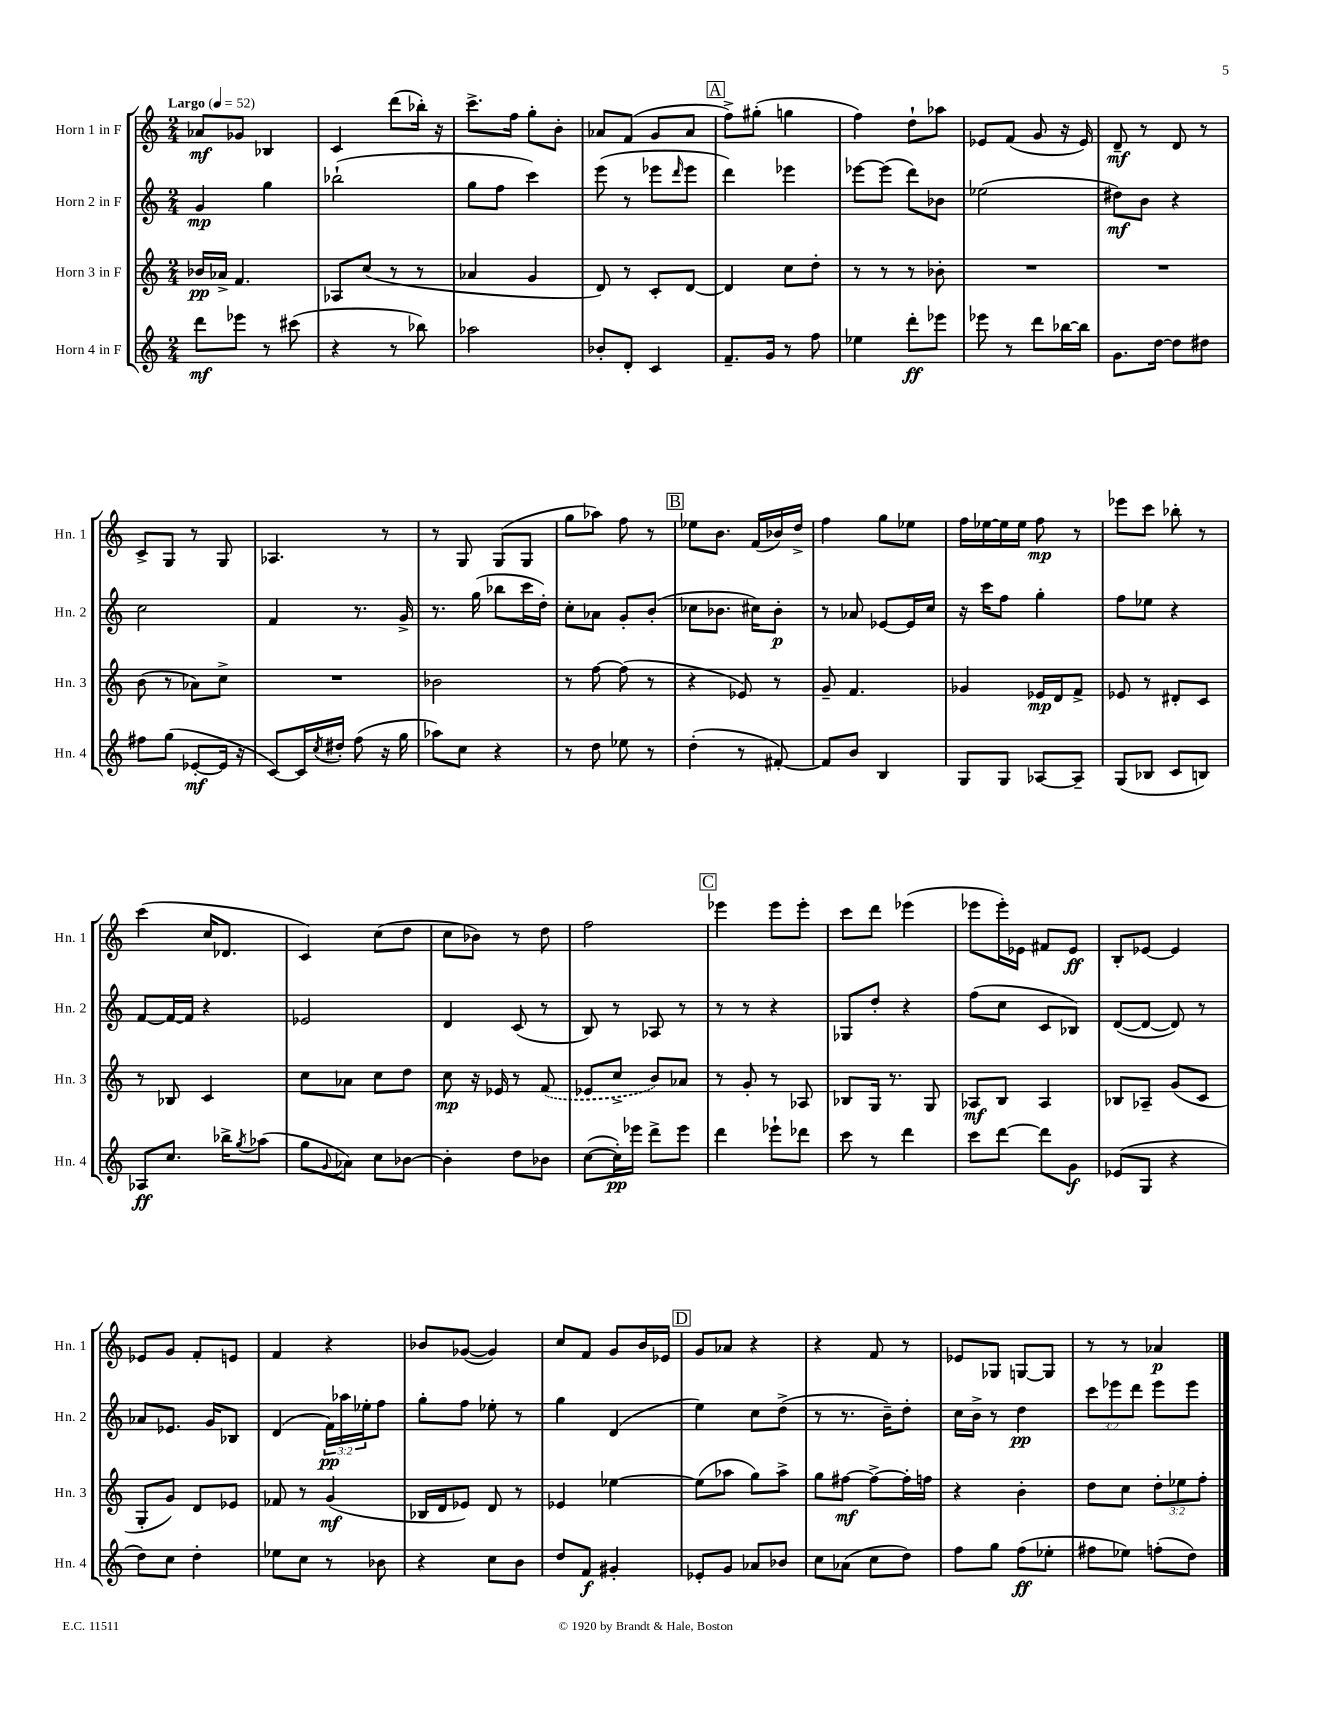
<<
\new StaffGroup <<
\new Staff = "s0" \with { instrumentName = "Horn 1 in F" shortInstrumentName = "Hn. 1" } {
    \clef treble \key c \major \numericTimeSignature \time 2/4 \tempo "Largo" 4 = 52
    aes'8\mf ges'8 bes4 |
    c'4 d'''8( bes''16-.) r16 |
    c'''8.-> f''16 g''8-. b'8-. |
    aes'8 f'8( g'8 aes'8 |
    \mark \markup { \box "A" } f''8->) gis''8-.( g''4 |
    f''4) d''8-! aes''8 |
    ees'8 f'8( g'8 r16 ees'16) |
    d'8--\mf r8 d'8 r8 |
    c'8-> g8 r8 g8 |
    aes4. r8 |
    r8 g8 g8( g8 |
    g''8 aes''8) f''8 r8 |
    \mark \markup { \box "B" } ees''8 b'8. f'16( bes'16) d''16-> |
    f''4 g''8 ees''8 |
    f''16 ees''16~ ees''16 ees''16 f''8\mp r8 |
    ees'''8 c'''8 bes''8-. r8 |
    c'''4( c''16 des'8. |
    c'4) c''8( d''8 |
    c''8 bes'8) r8 d''8 |
    f''2 |
    \mark \markup { \box "C" } ees'''4 ees'''8 ees'''8-. |
    c'''8 d'''8 ees'''4( |
    ees'''8 ees'''16-.) ees'16 fis'8 ees'8\ff |
    b8-. ees'8~ ees'4 |
    ees'8 g'8 f'8-. e'8 |
    f'4 r4 |
    bes'8 ges'8~( ges'4) |
    c''8 f'8 g'8 b'16 ees'16 |
    \mark \markup { \box "D" } g'8 aes'8 r4 |
    r4 f'8 r8 |
    ees'8 ges8 g8~ g8 |
    r8 r8 aes'4\p \bar "|." |
}
\new Staff = "s1" \with { instrumentName = "Horn 2 in F" shortInstrumentName = "Hn. 2" } {
    \clef treble \key c \major \numericTimeSignature \time 2/4 \override Staff.TupletNumber.text = #tuplet-number::calc-fraction-text
    g'4\mp g''4 |
    bes''2-!( |
    g''8 f''8 c'''4) |
    e'''8( r8 ees'''8 \grace { d'''16 } ees'''8 |
    \mark \markup { \box "A" } d'''4) ees'''4 |
    ees'''8~ ees'''8( d'''8) bes'8 |
    ees''2( |
    dis''8\mf) b'8 r4 |
    c''2 |
    f'4 r8. g'16-> |
    r8. g''16( bes''8 c'''16 d''16-.) |
    c''8-. aes'8 g'8-. b'8-.( |
    \mark \markup { \box "B" } ces''8 bes'8. cis''16) bes'8-.\p |
    r8 aes'8 ees'8~ ees'16 c''16 |
    r16 c'''16 f''8 g''4-. |
    f''8 ees''8 r4 |
    f'8~ f'16~ f'16 r4 |
    ees'2 |
    d'4 c'8( r8 |
    b8) r8 aes8 r8 |
    \mark \markup { \box "C" } r8 r8 r4 |
    ges8 d''8-. r4 |
    f''8( c''8 c'8 bes8) |
    d'8~( d'8~ d'8) r8 |
    aes'8 ees'8. g'16 bes8 |
    d'4( \tuplet 3/2 { f'16\pp) aes''16 ees''16-. } f''8 |
    g''8-. f''8 ees''8-. r8 |
    g''4 d'4( |
    \mark \markup { \box "D" } e''4) c''8 d''8->( |
    r8 r8. b'16--) d''8-. |
    c''16 b'16-> r8 d''4\pp |
    \tuplet 3/2 { c'''8 ees'''8 d'''8 } ees'''8 ees'''8 \bar "|." |
}
\new Staff = "s2" \with { instrumentName = "Horn 3 in F" shortInstrumentName = "Hn. 3" } {
    \clef treble \key c \major \numericTimeSignature \time 2/4 \override Staff.TupletNumber.text = #tuplet-number::calc-fraction-text
    bes'16\pp aes'16-> f'4. |
    aes8 c''8( r8 r8 |
    aes'4 g'4 |
    d'8) r8 c'8-. d'8~ |
    \mark \markup { \box "A" } d'4 c''8 d''8-. |
    r8 r8 r8 bes'8-. |
    R2 |
    R2 |
    b'8( r8 aes'8) c''8-> |
    R2 |
    bes'2 |
    r8 f''8~ f''8( r8 |
    \mark \markup { \box "B" } r4 ees'8) r8 |
    g'8-- f'4. |
    ges'4 ees'16\mp d'16 f'8-> |
    ees'8 r8 dis'8-. c'8 |
    r8 bes8 c'4 |
    c''8 aes'8 c''8 d''8 |
    c''8\mp r16 ees'16 r8 \once \slurDashed f'8( |
    ees'8 c''8-> b'8) aes'8 |
    \mark \markup { \box "C" } r8 g'8-. r8 aes8 |
    bes8 g16 r8. g8 |
    aes8\mf b8 aes4 |
    bes8 aes8-- g'8( c'8 |
    g8-. g'8) d'8 ees'8 |
    fes'8 r8 g'4\mf( |
    bes16 d'16 ees'8) d'8 r8 |
    ees'4 ees''4~ |
    \mark \markup { \box "D" } ees''8( aes''8 g''8) aes''8-> |
    g''8 fis''8~\mf fis''8~-> fis''16-. f''16 |
    r4 b'4-. |
    d''8 c''8 \tuplet 3/2 { d''8-. ees''8 f''8-. } \bar "|." |
}
\new Staff = "s3" \with { instrumentName = "Horn 4 in F" shortInstrumentName = "Hn. 4" } {
    \clef treble \key c \major \numericTimeSignature \time 2/4
    d'''8\mf ees'''8 r8 cis'''8( |
    r4 r8 bes''8) |
    aes''2 |
    bes'8-. d'8-. c'4 |
    \mark \markup { \box "A" } f'8.-- g'16 r8 f''8 |
    ees''4 d'''8-.\ff ees'''8 |
    ees'''8 r8 d'''8 bes''16~ bes''16 |
    g'8. d''16~ d''8 dis''8 |
    fis''8 g''8( ees'8~-.\mf ees'16 r16 |
    c'8~) c'16 \acciaccatura { c''8 } dis''16-. f''8( r16 g''16 |
    aes''8) c''8 r4 |
    r8 d''8 ees''8 r8 |
    \mark \markup { \box "B" } d''4-.( r8 fis'8~-.) |
    fis'8 b'8 b4 |
    g8 g8 aes8~ aes8-- |
    g8( bes8 c'8 b8) |
    aes8\ff c''8. bes''16-> \acciaccatura { g''8 } aes''8( |
    g''8 \appoggiatura { g'8 } aes'8) c''8 bes'8~ |
    bes'4-. d''8 bes'8 |
    c''8~( c''16-.\pp) ees'''16 d'''8-> ees'''8 |
    \mark \markup { \box "C" } d'''4 ees'''8-! des'''8 |
    c'''8 r8 d'''4 |
    c'''8 d'''8~ d'''8 g'8\f |
    ees'8( g8 r4 |
    d''8) c''8 d''4-. |
    ees''8 c''8 r8 bes'8 |
    r4 c''8 b'8 |
    d''8 f'8\f gis'4-. |
    \mark \markup { \box "D" } ees'8-. g'8 aes'8 bes'8 |
    c''8 aes'8( c''8 d''8) |
    f''8 g''8 f''8\ff( ees''8-. |
    fis''8 ees''8) f''8-.( d''8) \bar "|." |
}
>>
>>
\layout { \context { \Score \remove "Bar_number_engraver" } }
